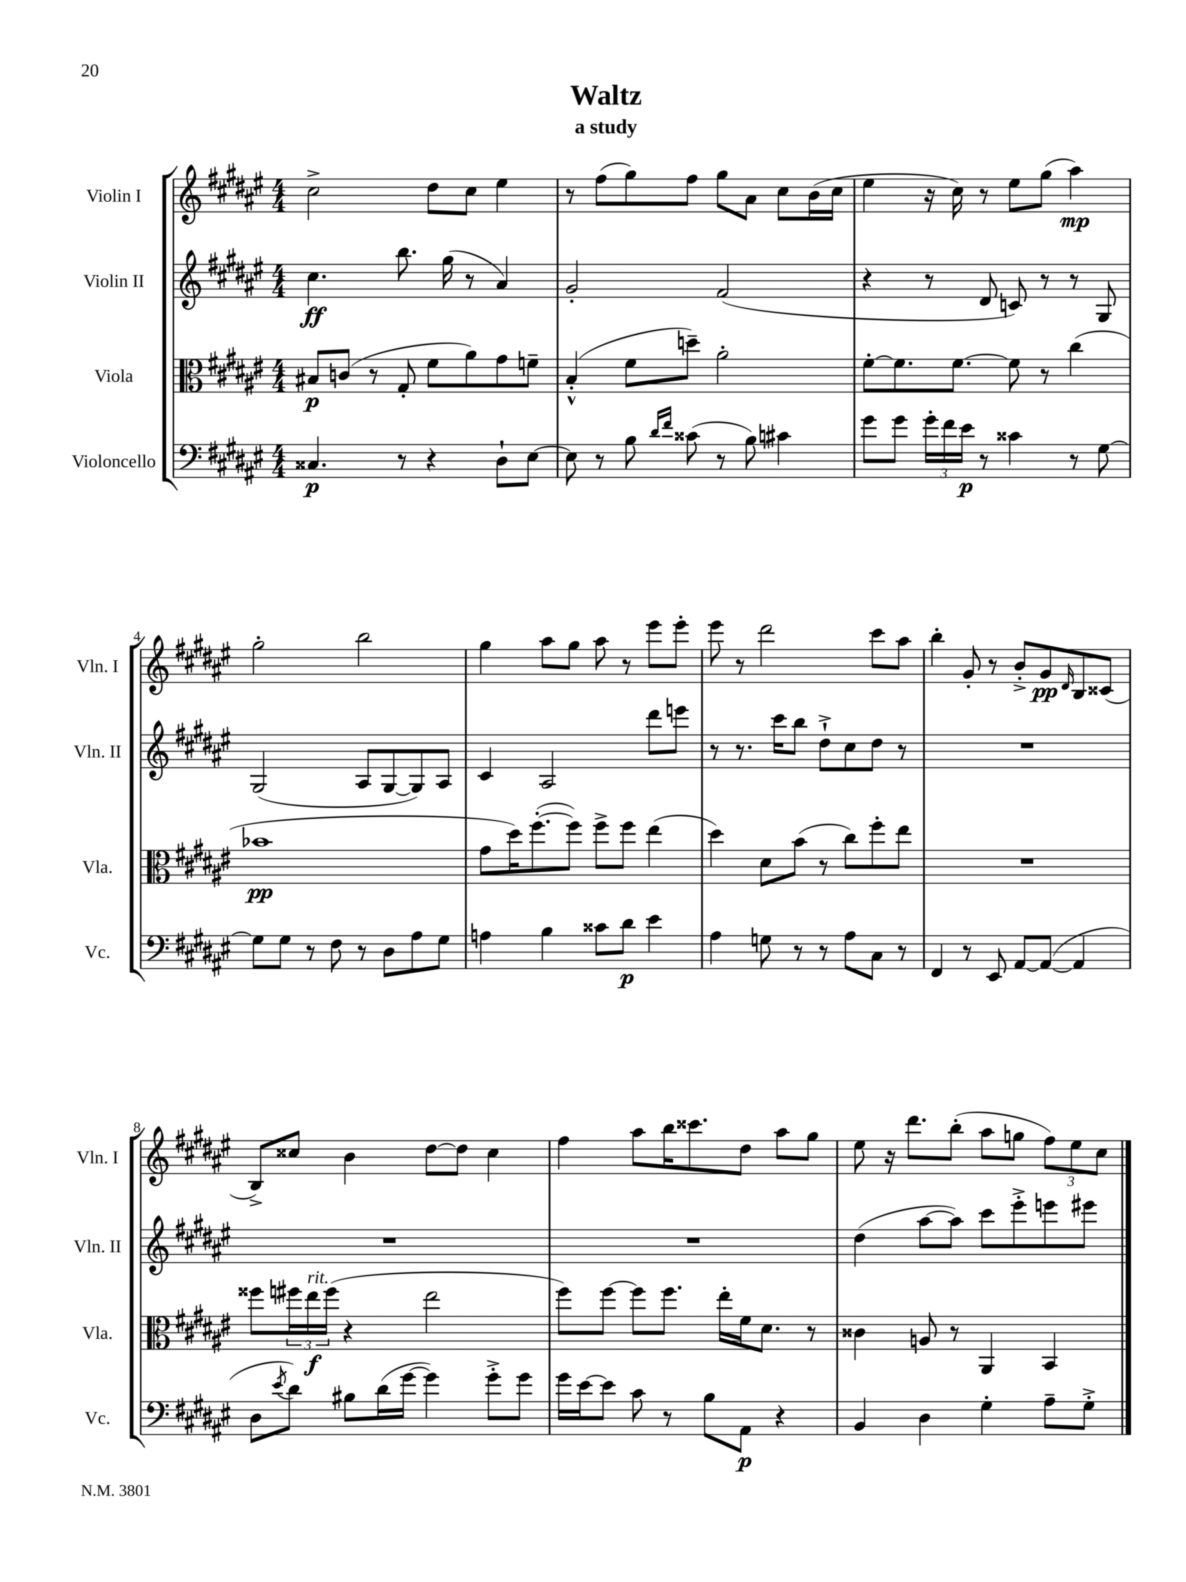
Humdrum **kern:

**kern	**dynam	**kern	**dynam	**kern	**dynam	**kern	**dynam
*part4	*part4	*part3	*part3	*part2	*part2	*part1	*part1
*staff4	*staff4	*staff3	*staff3	*staff2	*staff2	*staff1	*staff1
*I"Violoncello	*	*I"Viola	*	*I"Violin II	*	*I"Violin I	*
*I'Vc.	*	*I'Vla.	*	*I'Vln. II	*	*I'Vln. I	*
*clefF4	*	*clefC3	*	*clefG2	*	*clefG2	*
*k[f#c#g#d#a#e#]	*	*k[f#c#g#d#a#e#]	*	*k[f#c#g#d#a#e#]	*	*k[f#c#g#d#a#e#]	*
*M4/4	*	*M4/4	*	*M4/4	*	*M4/4	*
=1	=1	=1	=1	=1	=1	=1	=1
4.C##X/	p	8B#X/L	p	4.cc#\	ff	2cc#^\	.
.	.	(8cn/J	.	.	.	.	.
.	.	8r	.	.	.	.	.
8r	.	8G#'/	.	8.bb\	.	.	.
4r	.	8f#\L	.	.	.	8dd#\L	.
.	.	.	.	(16gg#\	.	.	.
.	.	8a#\)	.	8r	.	8cc#\J	.
8D#`\L	.	8g#\	.	4a#/)	.	4ee#\	.
[8E#\J	.	8fn~\J	.	.	.	.	.
=2	=2	=2	=2	=2	=2	=2	=2
8E#\]	.	(4B'^^/	.	2g#'/	.	8r	.
8r	.	.	.	.	.	(8ff#\L	.
8B\	.	8f#\L	.	.	.	8gg#\)	.
16qqd#/LL	.	.	.	.	.	.	.
16qqf#/JJ	.	.	.	.	.	.	.
(8c##X\	.	8ddn~\J)	.	.	.	8ff#\J	.
8r	.	2a#'\	.	(2f#/	.	8gg#\L	.
8B\)	.	.	.	.	.	8a#\J	.
4c#X\	.	.	.	.	.	8cc#\L	.
.	.	.	.	.	.	(16b\L	.
.	.	.	.	.	.	16cc#\JJ	.
=3	=3	=3	=3	=3	=3	=3	=3
8g#\L	.	[8f#'\L	.	4r	.	4ee#\	.
8g#\J	.	8.f#\]	.	.	.	.	.
24g#'\LL	.	.	.	8r	.	16r	.
24f#\	.	.	.	.	.	.	.
.	.	[8.f#\J	.	.	.	16cc#\)	.
24e#\JJ	p	.	.	.	.	.	.
8r	.	.	.	8d#/	.	8r	.
4c##X\	.	8f#\]	.	8cn/)	.	8ee#\L	.
.	.	8r	.	8r	.	(8gg#\J	.
8r	.	(4cc#\	.	8r	.	4aa#\)	mp
[8G#\	.	.	.	8G#/	.	.	.
!!LO:LB:g=z
=4	=4	=4	=4	=4	=4	=4	=4
8G#\L]	.	1b-X	pp	(2G#/	.	2gg#'\	.
8G#\J	.	.	.	.	.	.	.
8r	.	.	.	.	.	.	.
8F#\	.	.	.	.	.	.	.
8r	.	.	.	8A#/L	.	2bb\	.
8D#\L	.	.	.	[8G#/	.	.	.
8A#\	.	.	.	8G#/])	.	.	.
8G#\J	.	.	.	8A#/J	.	.	.
=5	=5	=5	=5	=5	=5	=5	=5
4An\	.	8g#\L	.	4c#/	.	4gg#\	.
.	.	16dd#\K)	.	.	.	.	.
.	.	([8.ff#'\	.	.	.	.	.
4B\	.	.	.	2A#/	.	8aa#\L	.
.	.	8ff#\J])	.	.	.	8gg#\J	.
8c##X\L	.	8ff#^\L	.	.	.	8aa#\	.
8d#\J	p	8ff#\J	.	.	.	8r	.
4e#\	.	(4ee#\	.	8ddd#\L	.	8eee#\L	.
.	.	.	.	8eeen\J	.	8eee#'\J	.
=6	=6	=6	=6	=6	=6	=6	=6
4A#\	.	4dd#\)	.	8r	.	8eee#\	.
.	.	.	.	8.r	.	8r	.
8Gn\	.	8d#\L	.	.	.	2ddd#\	.
.	.	.	.	16ccc#\KL	.	.	.
8r	.	(8b\J	.	8bb\J	.	.	.
8r	.	8r	.	8dd#`^\L	.	.	.
8A#\L	.	8cc#\L)	.	8cc#\	.	.	.
8C#\J	.	8ff#'\	.	8dd#\J	.	8ccc#\L	.
8r	.	8ee#\J	.	8r	.	8aa#\J	.
=7	=7	=7	=7	=7	=7	=7	=7
4FF#/	.	1r	.	1r	.	4bb'\	.
8r	.	.	.	.	.	8g#'/	.
8EE#/	.	.	.	.	.	8r	.
[8AA#/L	.	.	.	.	.	8b'^/L	.
(8AA#/J_	.	.	.	.	.	8g#/	pp
.	.	.	.	.	.	16qqd#/	.
4AA#/]	.	.	.	.	.	8B/	.
.	.	.	.	.	.	(8c##X/J	.
!!LO:LB:g=z
=8	=8	=8	=8	=8	=8	=8	=8
8D#\L	.	8ff##X\L	.	1r	.	8B^/L)	.
8qe#/	.	.	.	.	.	.	.
8d#\J)	.	24ff#X\L	.	.	.	8cc##X/J	.
!	!	!LO:TX:a:i:t=rit.	!	!	!	!	!
.	.	24ee#\	f	.	.	.	.
.	.	(24ff#\JJ	.	.	.	.	.
8B#X\L	.	4r	.	.	.	4b\	.
(16d#\L	.	.	.	.	.	.	.
[16g#\JJ	.	.	.	.	.	.	.
4g#\])	.	2ee#\	.	.	.	[8dd#\L	.
.	.	.	.	.	.	8dd#\J]	.
8g#'^\L	.	.	.	.	.	4cc##\	.
8g#\J	.	.	.	.	.	.	.
=9	=9	=9	=9	=9	=9	=9	=9
16g#\LL	.	8ff#\L)	.	1r	.	4ff#\	.
[16e#\J	.	.	.	.	.	.	.
8e#\J]	.	[8ff#\J	.	.	.	.	.
8c#\	.	8ff#\L]	.	.	.	8aa#\L	.
8r	.	8.ff#\J	.	.	.	16bb\K	.
.	.	.	.	.	.	8.ccc##X\	.
8B\L	.	.	.	.	.	.	.
.	.	16ee#'\LL	.	.	.	.	.
8AA#\J	p	16f#\J	.	.	.	8dd#\J	.
.	.	8.d#\J	.	.	.	.	.
4r	.	.	.	.	.	8aa#\L	.
.	.	8r	.	.	.	8gg#\J	.
=10	=10	=10	=10	=10	=10	=10	=10
4BB/	.	4c##X\	.	(4dd#\	.	8ee#\	.
.	.	.	.	.	.	16r	.
.	.	.	.	.	.	8.ddd#\L	.
4D#\	.	8An/	.	[8aa#\L	.	.	.
.	.	8r	.	8aa#\J])	.	(8bb'\J	.
4G#'\	.	4AA#/	.	8ccc#\L	.	8aa#\L	.
.	.	.	.	8eee#'^\	.	8ggn\J	.
8A#~\L	.	4BB/	.	8eeen\	.	12ff#\L)	.
.	.	.	.	.	.	12ee#\	.
8G#'^\J	.	.	.	8eee#X\J	.	.	.
.	.	.	.	.	.	12cc#\J	.
==	==	==	==	==	==	==	==
*-	*-	*-	*-	*-	*-	*-	*-
